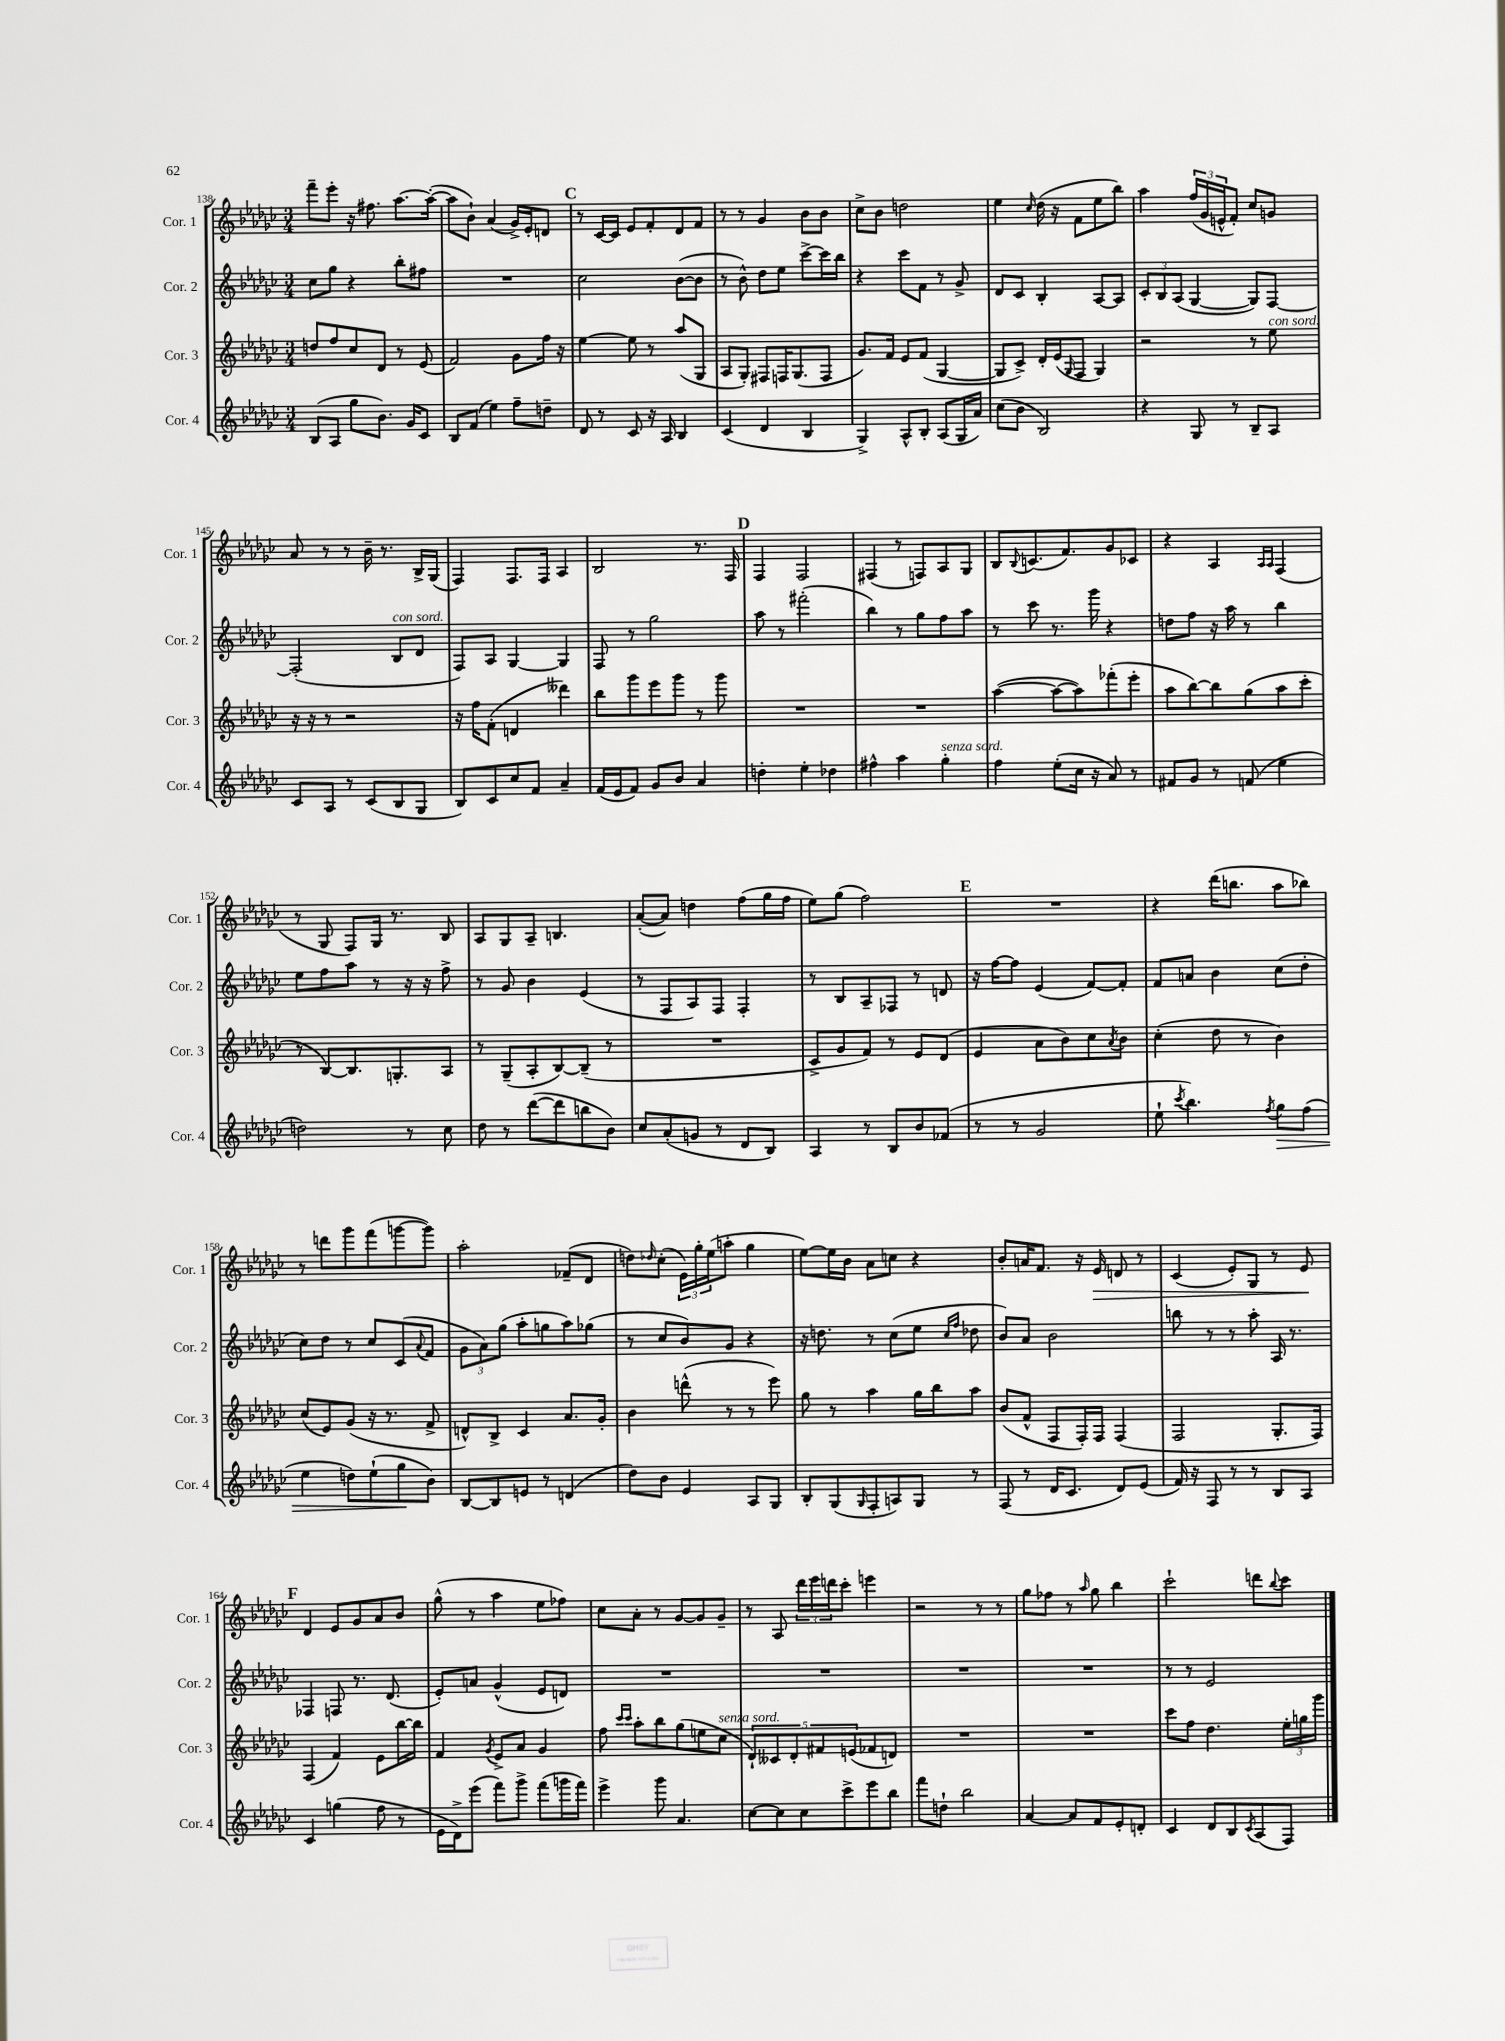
<<
\new StaffGroup <<
\new Staff = "s0" \with { instrumentName = "Cor. 1" shortInstrumentName = "Cor. 1" } {
    \clef treble \key ges \major \numericTimeSignature \time 3/4
    f'''8-- ees'''8-. r16 fis''8. aes''8.~ aes''16~-.( |
    aes''8 bes'8-!) aes'4( ges'16->) ees'16-. d'8 |
    \mark \markup { \bold "C" } r8 ces'16~ ces'16 ees'8 f'8-. des'8 f'8 |
    r8 r8 ges'4 bes'8 bes'8 |
    ces''8-> bes'8 d''2 |
    ees''4 \grace { ces''16 } des''16( r16 f'8 ees''8 bes''8) |
    aes''4 \tuplet 3/2 { f''16( ges'16 e'16-^ } f'8-.) ces''8 g'8 |
    aes'8 r8 r8 bes'16-- r8. bes16-> ges16( |
    f4) f8. f16 aes4 |
    bes2 r8. f16 |
    \mark \markup { \bold "D" } f4 f2 |
    fis4( r8 f8) aes8 ges8 |
    bes8 \appoggiatura { bes8 } c'8.( f'8.) ges'8 ces'8 |
    r4 aes4 \grace { aes16 aes16 } f4( |
    r8 ges8 f8) ges16 r8. bes8 |
    aes8 ges8 aes8-- b4. |
    aes'8~-.( aes'8) d''4 f''8( ges''16 f''16 |
    ees''8) ges''8( f''2) |
    \mark \markup { \bold "E" } R2. |
    r4 des'''16( b''8. aes''8 bes''8) |
    r8 d'''8 ges'''8 f'''8( g'''8~ g'''8) |
    aes''2-. fes'8--( des'8 |
    d''8) \grace { des''16 } ces''8-.( \tuplet 3/2 { ees'16) ges''16-. ees''16( } a''8-. ges''4 |
    ees''8~) ees''16 bes'16 aes'8 c''8 r4 |
    bes'8-. a'16 f'8. r16 ees'16\> d'8 r8 |
    ces'4( ees'8-.) ges8 r8 ees'8\! |
    \mark \markup { \bold "F" } des'4 ees'8 ges'8 aes'8 bes'8 |
    ges''8-^( r8 aes''4 ees''8 fes''8) |
    ces''8 aes'8-. r8 ges'8~ ges'8 ges'8-- |
    r8 aes8 \tuplet 3/2 { des'''16 ees'''16 d'''16 } ces'''8-. e'''4 |
    r2 r8 r8 |
    ges''8 fes''8 r8 \grace { aes''16 } ges''8 bes''4 |
    ces'''2-! d'''8 \appoggiatura { bes''8 } ces'''8 \bar "|." |
}
\new Staff = "s1" \with { instrumentName = "Cor. 2" shortInstrumentName = "Cor. 2" } {
    \clef treble \key ges \major \numericTimeSignature \time 3/4
    ces''8 ges''8 r4 bes''8-. fis''8 |
    R2. |
    \mark \markup { \bold "C" } ces''2 bes'8~( bes'8 |
    r8 bes'8-^) des''8 ees''8 ces'''8~-> ces'''16 bes''16 |
    r4 ces'''8 f'8 r8 ges'8-> |
    des'8 ces'8 bes4-. aes8~ aes8 |
    \tuplet 3/2 { ces'8-. bes8 aes8( } ges4~ ges8) f8~ |
    f2-.( bes8^\markup { \italic "con sord." } des'8 |
    f8) aes8 ges4~ ges4 |
    f8 r8 ges''2 |
    \mark \markup { \bold "D" } aes''8 r8 fis'''2-.( |
    bes''4) r8 ges''8 f''8 aes''8 |
    r8 ces'''8 r8. ges'''16 r4 |
    d''8 f''8 r16 aes''16 r8 bes''4 |
    ees''8 f''8 aes''8 r8 r16 r16 f''8-> |
    r8 ges'8 bes'4 ees'4( |
    r8 f8 aes8) f8 f4-. |
    r8 bes8 aes8-- fes8 r8 d'8 |
    \mark \markup { \bold "E" } r16 f''16~ f''8 ees'4( f'8~) f'8-. |
    f'8 a'8 bes'4 ces''8( des''8-. |
    ces''8) des''8 r8 ces''8 ces'8( \appoggiatura { aes'8 } f'8 |
    \tuplet 3/2 { ges'8 aes'8) ges''8( } aes''8-. g''8 aes''8) ges''8( |
    r8 ces''8 bes'8) ges'8 r4 |
    r16 d''8. r8 ces''8( ees''8 \grace { ces''16 f''16 } des''8 |
    bes'8) aes'8 bes'2 |
    b''8 r8 r8 aes''8-. aes16 r8. |
    \mark \markup { \bold "F" } fes4 f8 r8. des'8.( |
    ees'8-.) a'8 ges'4-^( ees'8 d'8) |
    R2. |
    R2. |
    R2. |
    R2. |
    r8 r8 ees'2 \bar "|." |
}
\new Staff = "s2" \with { instrumentName = "Cor. 3" shortInstrumentName = "Cor. 3" } {
    \clef treble \key ges \major \numericTimeSignature \time 3/4
    d''8 f''8 ces''8 des'8 r8 ees'8( |
    f'2) ges'8 f''16 r16 |
    \mark \markup { \bold "C" } ees''4~ ees''8 r8 aes''8( ges8 |
    aes8 ges8-.) fis8 f16 ges8.( f8 |
    ges'8.) f'16 ees'8 f'8( ges4~ |
    ges8 ces'8->) des'16-. ees'16( \grace { ges16 } f8 ges4) |
    r2 r8 ees''8^\markup { \italic "con sord." } |
    r16 r16 r8 r2 |
    r16 f''16 f'8-.( d'4 deses'''4) |
    bes''8 ges'''8 ees'''8 ges'''8 r8 ges'''8 |
    \mark \markup { \bold "D" } R2. |
    R2. |
    aes''4~( aes''8~ aes''8) fes'''8-.( ees'''8-. |
    aes''8 bes''8~) bes''8 ges''8( aes''8 ces'''8-. |
    r8 bes8~) bes8. g8.-. aes8 |
    r8 ges8--( aes8-. bes8~) bes8--( r8 |
    R2. |
    ces'8-> ges'8 f'8) r8 ees'8 des'8( |
    \mark \markup { \bold "E" } ees'4 aes'8 bes'8) ces''8 \acciaccatura { aes'8 } bes'8 |
    ces''4-.( des''8 r8 bes'4) |
    ces''8( ees'8) ges'8( r16 r8. f'8-> |
    d'8-^) bes8-> ces'4 aes'8. ges'16-. |
    bes'4 d'''8-^( r8 r8 ees'''8) |
    ges''8 r8 aes''4 ges''16 bes''16 aes''8 |
    bes'8( f'8-^ f8 f16-.) f16 f4( |
    f2 ges8.-. f16) |
    \mark \markup { \bold "F" } f4( f'4) ees'8 bes''16~ bes''16 |
    f'4 \acciaccatura { ges'8 } ees'8-> aes'8 ges'4 |
    f''8 \grace { ces'''16 ces'''16 } aes''8-. bes''8 ges''8( e''8 ces''8^\markup { \italic "senza sord." } |
    \tuplet 5/4 { des'8-!) ceses'8 des'8-. fis'8 e'8( } fes'8 d'8) |
    R2. |
    R2. |
    ces'''8 f''8 des''4. \tuplet 3/2 { ees''16-. g''16 ges'''16 } \bar "|." |
}
\new Staff = "s3" \with { instrumentName = "Cor. 4" shortInstrumentName = "Cor. 4" } {
    \clef treble \key ges \major \numericTimeSignature \time 3/4
    bes8( aes8 ges''8 bes'8.) ges'16 ces'8 |
    bes8 f'8( ees''4) f''8-- d''8-- |
    \mark \markup { \bold "C" } des'8 r8 ces'8 r16 aes16 bes4 |
    ces'4( des'4 bes4 |
    ges4->) aes8-^ bes8-. aes8( ges16 aes'16) |
    ces''8( bes'8 bes2) |
    r4 ges8 r8 bes8-- aes8 |
    ces'8 aes8 r8 ces'8( bes8 ges8 |
    bes8) ces'8 ces''8 f'8 aes'4-- |
    f'16( ees'16 f'8) ges'8 bes'8 aes'4 |
    \mark \markup { \bold "D" } d''4-. ees''4-. des''4 |
    fis''4-^ aes''4 ges''4-.^\markup { \italic "senza sord." } |
    f''4 ees''8-.( ces''16 r16 aes'8) r8 |
    fis'8 ges'8 r8 f'8( ees''4 |
    d''2) r8 ces''8 |
    des''8 r8 des'''8~( des'''8 b''8 bes'8) |
    ces''8 aes'8-.( g'8 r8 des'8 bes8) |
    aes4 r8 bes8 bes'8 fes'8( |
    \mark \markup { \bold "E" } r8 r8 ges'2 |
    ees''8-! \acciaccatura { ces'''8 } bes''4.) \acciaccatura { f''8 } ges''8\> f''8( |
    ees''4 d''8) ees''8-!( ges''8\! bes'8) |
    bes8~ bes8 e'8 r8 d'4( |
    des''8) bes'8 ees'4 aes8 ges8 |
    bes8-. ges8( \grace { ges16 } f8-. a8) ges8 r8 |
    f8( r8 des'16 ces'8. des'8) ees'8( |
    f'16) r16 f8 r8 r8 bes8 aes8 |
    \mark \markup { \bold "F" } ces'4 g''4( f''8 r8 |
    ees'16 des'16->) ees'''8( f'''8) ges'''8-> f'''8( g'''16 f'''16) |
    ees'''4-> ges'''8 aes'4. |
    ces''8~ ces''8 ces''8 ces'''8-> ees'''8 bes''8 |
    f'''8 d''8-! bes''2 |
    aes'4~ aes'8 f'8 ees'8-. d'8-. |
    ces'4 des'8 bes8 \acciaccatura { ces'8 } aes8( f8) \bar "|." |
}
>>
>>
\layout { \context { \Score currentBarNumber = #138 } }
